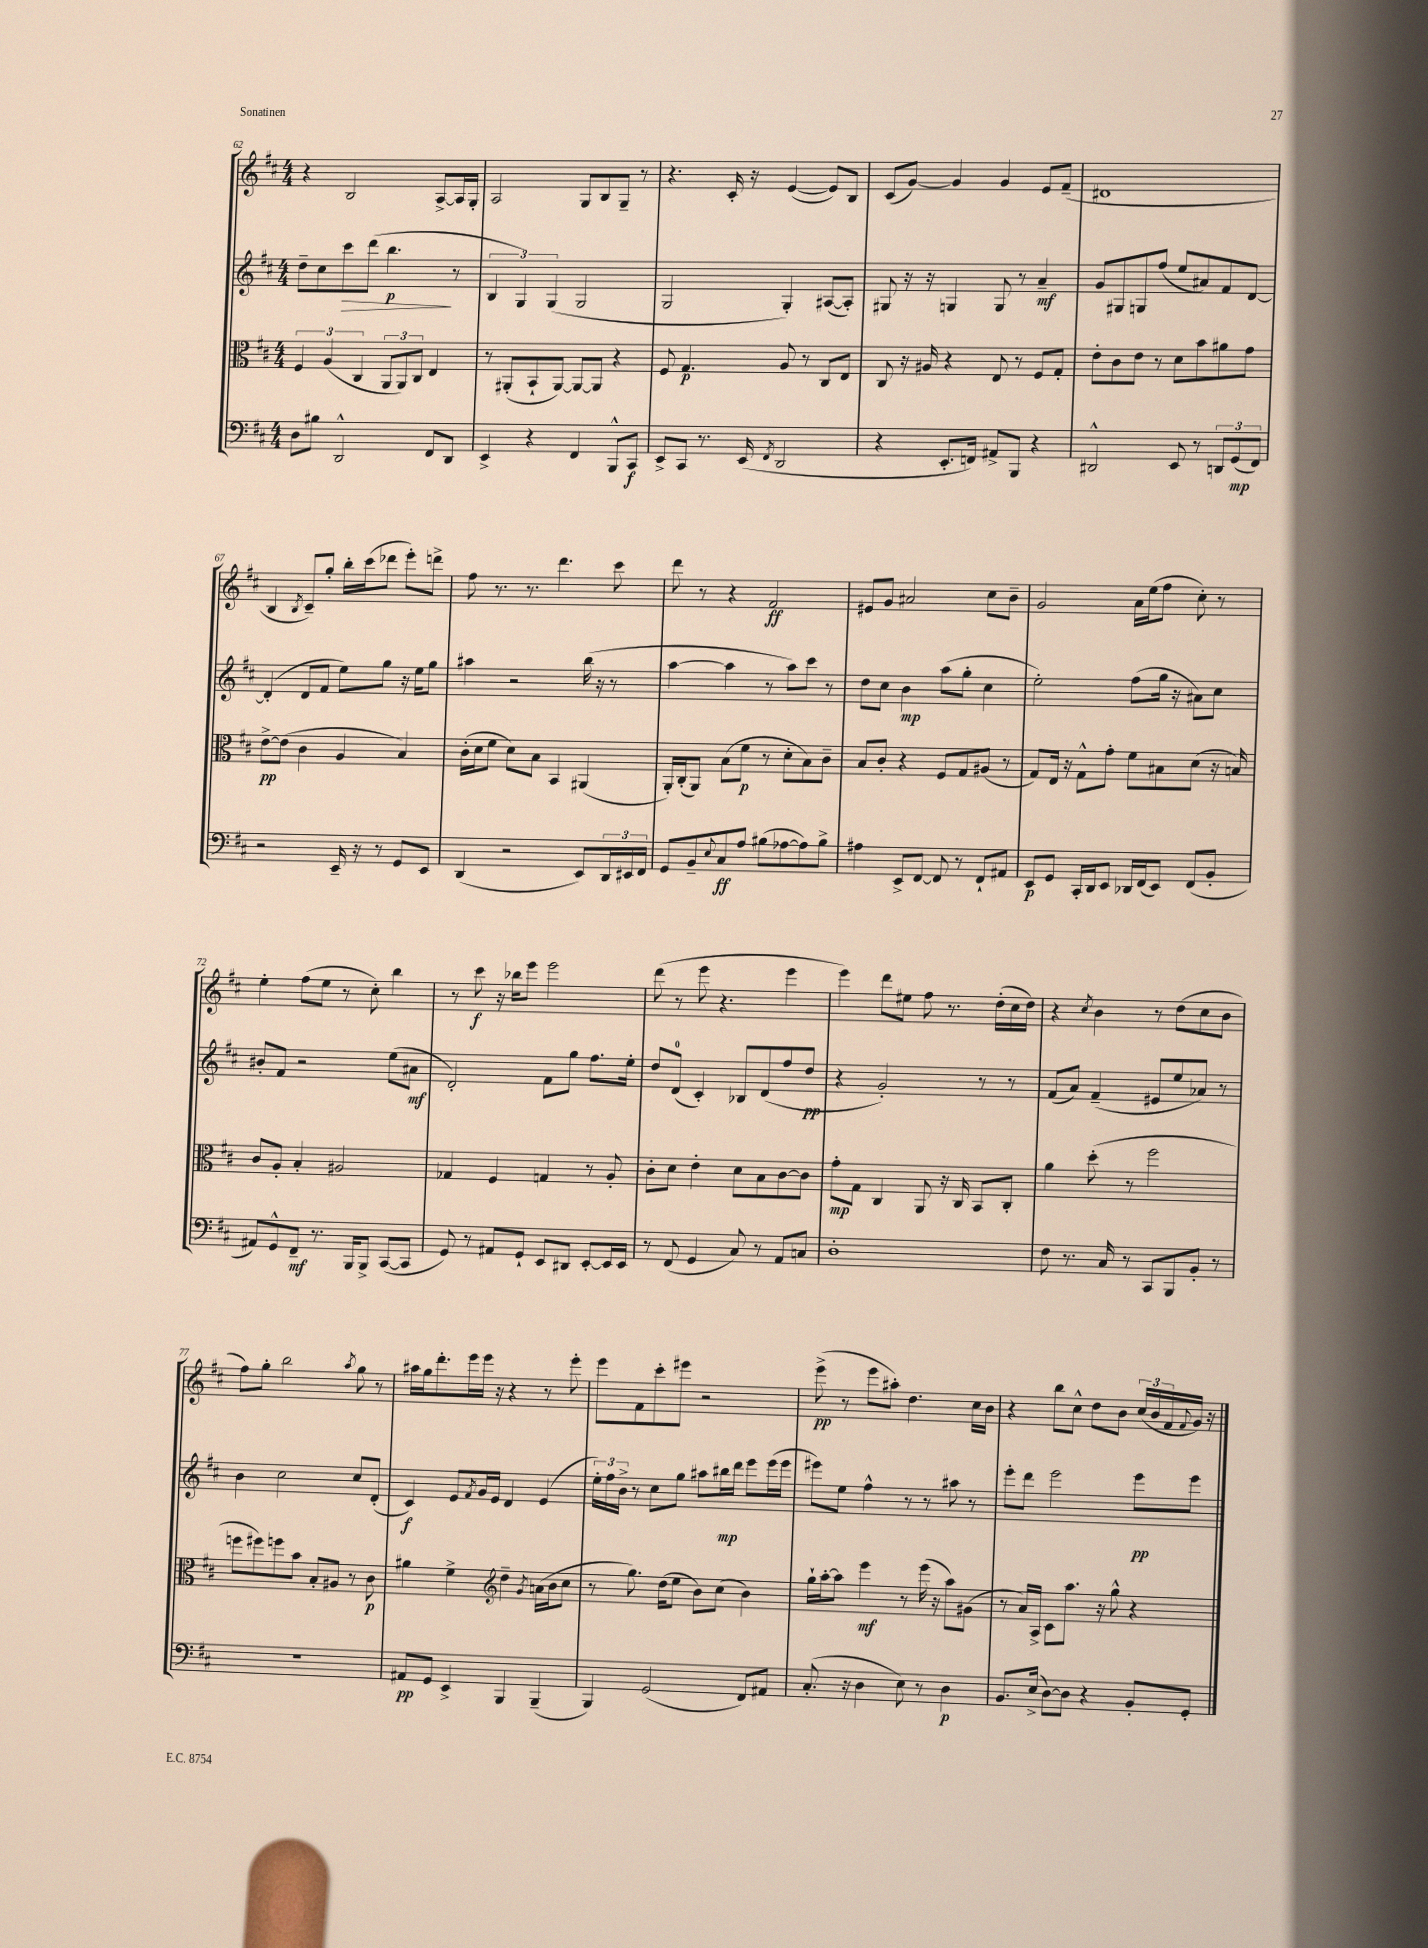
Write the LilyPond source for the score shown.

<<
\new StaffGroup <<
\new Staff = "s0" {
    \clef treble \key d \major \numericTimeSignature \time 4/4
    r4 b2 a8~-> a16 g16-. |
    a2 g8 b8 g8-- r8 |
    r4. cis'16-. r16 e'4~( e'8) b8 |
    cis'8( g'8~) g'4 g'4 e'8 fis'8--( |
    dis'1 |
    b4 \acciaccatura { b8 } cis'8--) g''8-. b''16-. cis'''16( des'''8 e'''8-.) d'''8-> |
    fis''8 r8. r8. d'''4. cis'''8 |
    d'''8 r8 r4 fis'2\ff |
    eis'8 g'8 ais'2 cis''8 b'8-- |
    g'2 a'16 e''16( fis''8 cis''8-.) r8 |
    e''4-. fis''8( e''8 r8 cis''8-.) b''4 |
    r8 cis'''8\f r16 bes''16 e'''8 e'''2 |
    d'''8( r8 e'''8 r4. e'''4 |
    e'''4) d'''8 eis''8 fis''8 r8. d''16-.( cis''16 d''16) |
    r4 \acciaccatura { cis''8 } b'4 r8 d''8( cis''8 b'8 |
    fis''8) g''8-. b''2 \acciaccatura { a''8 } g''8 r8 |
    ais''16 g''16 d'''8.-. e'''16 e'''16 r16 r4 r8 e'''8-. |
    e'''8 fis'8 cis'''8-. eis'''8 r2 |
    e'''8->\pp( r8 e'''8 ais''8-.) d''4. cis''16 b'16 |
    r4 b''8 cis''8-^ d''8 b'8 \tuplet 3/2 { cis''16( b'16 fis'16 } \appoggiatura { fis'8 } g'16) r16 \bar "|." |
}
\new Staff = "s1" {
    \clef treble \key d \major \numericTimeSignature \time 4/4
    d''8-- cis''8 cis'''8\> d'''8( b''4.\p\! r8 |
    \tuplet 3/2 { b4 g4) g4( } g2 |
    g2 g4-.) ais8~( ais8-.) |
    gis8 r16 r16 g4 g8 r8 a'4--\mf |
    g'8 gis8 g8 fis''8( e''8 ais'8) fis'8 d'8~ |
    d'4-.( d'8 fis'8 e''8) g''8 r16 e''16 g''8 |
    ais''4 r2 b''16( r16 r8 |
    a''4~ a''4 r8 a''8) cis'''8 r8 |
    d''8 cis''8 b'4\mp a''8( g''8-. cis''4 |
    e''2-.) fis''8( g''16 r16 ais'8) cis''8 |
    bis'8-. fis'8 r2 e''8( ais'8\mf |
    d'2-.) fis'8 g''8 fis''8. e''16-. |
    d''8 d'8-0( cis'4-.) bes8 d'8( fis''8 d''8\pp |
    r4 g'2-.) r8 r8 |
    fis'8( a'8) fis'4--( eis'8 e''8 aes'8) r8 |
    b'4 cis''2 cis''8 d'8-.( |
    cis'4\f) e'8 \acciaccatura { fis'8 } g'16 e'16 d'4 e'4( |
    \tuplet 3/2 { e''16-.) fis''16 b'16-> } r8 cis''8 g''8 ais''8 bis''16\mp d'''16 e'''8 e'''16( e'''16 |
    eis'''8) e''8 fis''4-^ r8 r8 ais''8 r8 |
    e'''8-. d'''8 e'''2 e'''8\pp e'''8 \bar "|." |
}
\new Staff = "s2" {
    \clef alto \key d \major \numericTimeSignature \time 4/4
    \tuplet 3/2 { fis4 a4( cis4 } \tuplet 3/2 { a,8 a,8) cis8 } e4 |
    r8 ais,8-.( b,8-! ais,8~) ais,8~ ais,8 r4 |
    fis8 g4.\p a8 r8 cis8 e8 |
    cis8 r16 ais16 r4 e8 r8 fis8 g8-. |
    e'8-. cis'8 e'8 r8 d'8 b'8 ais'8 g'8 |
    e'8~->\pp e'8( cis'4 a4 b4) |
    cis'16-.( d'16 fis'8 d'8) b8 b,4 ais,4( |
    a,16-.) cis16-.( a,8) b8( fis'8\p r8 d'8-. b8) cis'8-- |
    b8 cis'8-. r4 fis8 g8 ais8( r8 |
    g8) e16 r16 g8-^ g'8-. fis'8 bis8 d'8( r16 b16) |
    cis'8 a8-. b4-. ais2 |
    ges4 fis4 g4 r8 a8-. |
    cis'8-. d'8 e'4-. d'8 b8 cis'8~ cis'8 |
    g'8-.\mp g8 cis4 a,8 r16 cis16 b,8 cis8-. |
    a'4 d''8-.( r8 fis''2 |
    f''8 fis''8) f''8 b'8 b8-. ais8 r8 cis'8\p |
    ais'4 fis'4-> \clef treble d''4-- \acciaccatura { g'8 } a'16( b'16 cis''8 |
    r8 g''8.) d''16( e''8 b'8) cis''8( b'4) |
    g''16-! a''16~-. a''8 e'''4\mf r8 e'''16( r16 a''8) gis'8( |
    r8 a'16) a16-> cis'8 a''8. r16 g''8-^ r4 \bar "|." |
}
\new Staff = "s3" {
    \clef bass \key d \major \numericTimeSignature \time 4/4
    d8 bis8 d,2-^ fis,8 d,8 |
    e,4-> r4 fis,4 b,,8-^ cis,8\f |
    e,8-> cis,8 r8. e,16( \acciaccatura { fis,8 } d,2 |
    r4 e,8.-. f,16) ais,8-> b,,8 r4 |
    dis,2-^ e,8 r8 \tuplet 3/2 { d,8 g,8\mp( fis,8) } |
    r2 e,16-- r16 r8 g,8 e,8 |
    d,4( r2 e,8) \tuplet 3/2 { d,16 eis,16 fis,16 } |
    g,8 b,8-- \appoggiatura { e8 } cis8\ff a8 bis8( aes8~ aes8) bis8-> |
    ais4 e,8-> fis,8~ fis,8 r8 fis,8-! ais,8 |
    e,8\p g,8 cis,16-. d,16 e,8 des,16 fis,16( e,8) fis,8( b,8-. |
    ais,8) g,8-^ fis,8--\mf r8. b,,16 b,,8-> cis,8~( cis,8 |
    g,8) r8 ais,8 g,8-! e,8 dis,8 e,8~-. e,16 e,16 |
    r8 fis,8( g,4 cis8) r8 a,8 c8 |
    d1-. |
    fis8 r8. cis16 r8 cis,8 b,,8 b,8-. r8 |
    R1 |
    ais,8\pp g,8 e,4-> b,,4 b,,4--( |
    b,,4) g,2( fis,8) ais,8 |
    cis8.-.( r16 d4 e8) r8 d4\p |
    b,8. e16->( d8~) d8 r4 b,8-. g,8-. \bar "|." |
}
>>
>>
\layout { \context { \Score currentBarNumber = #62 } }
